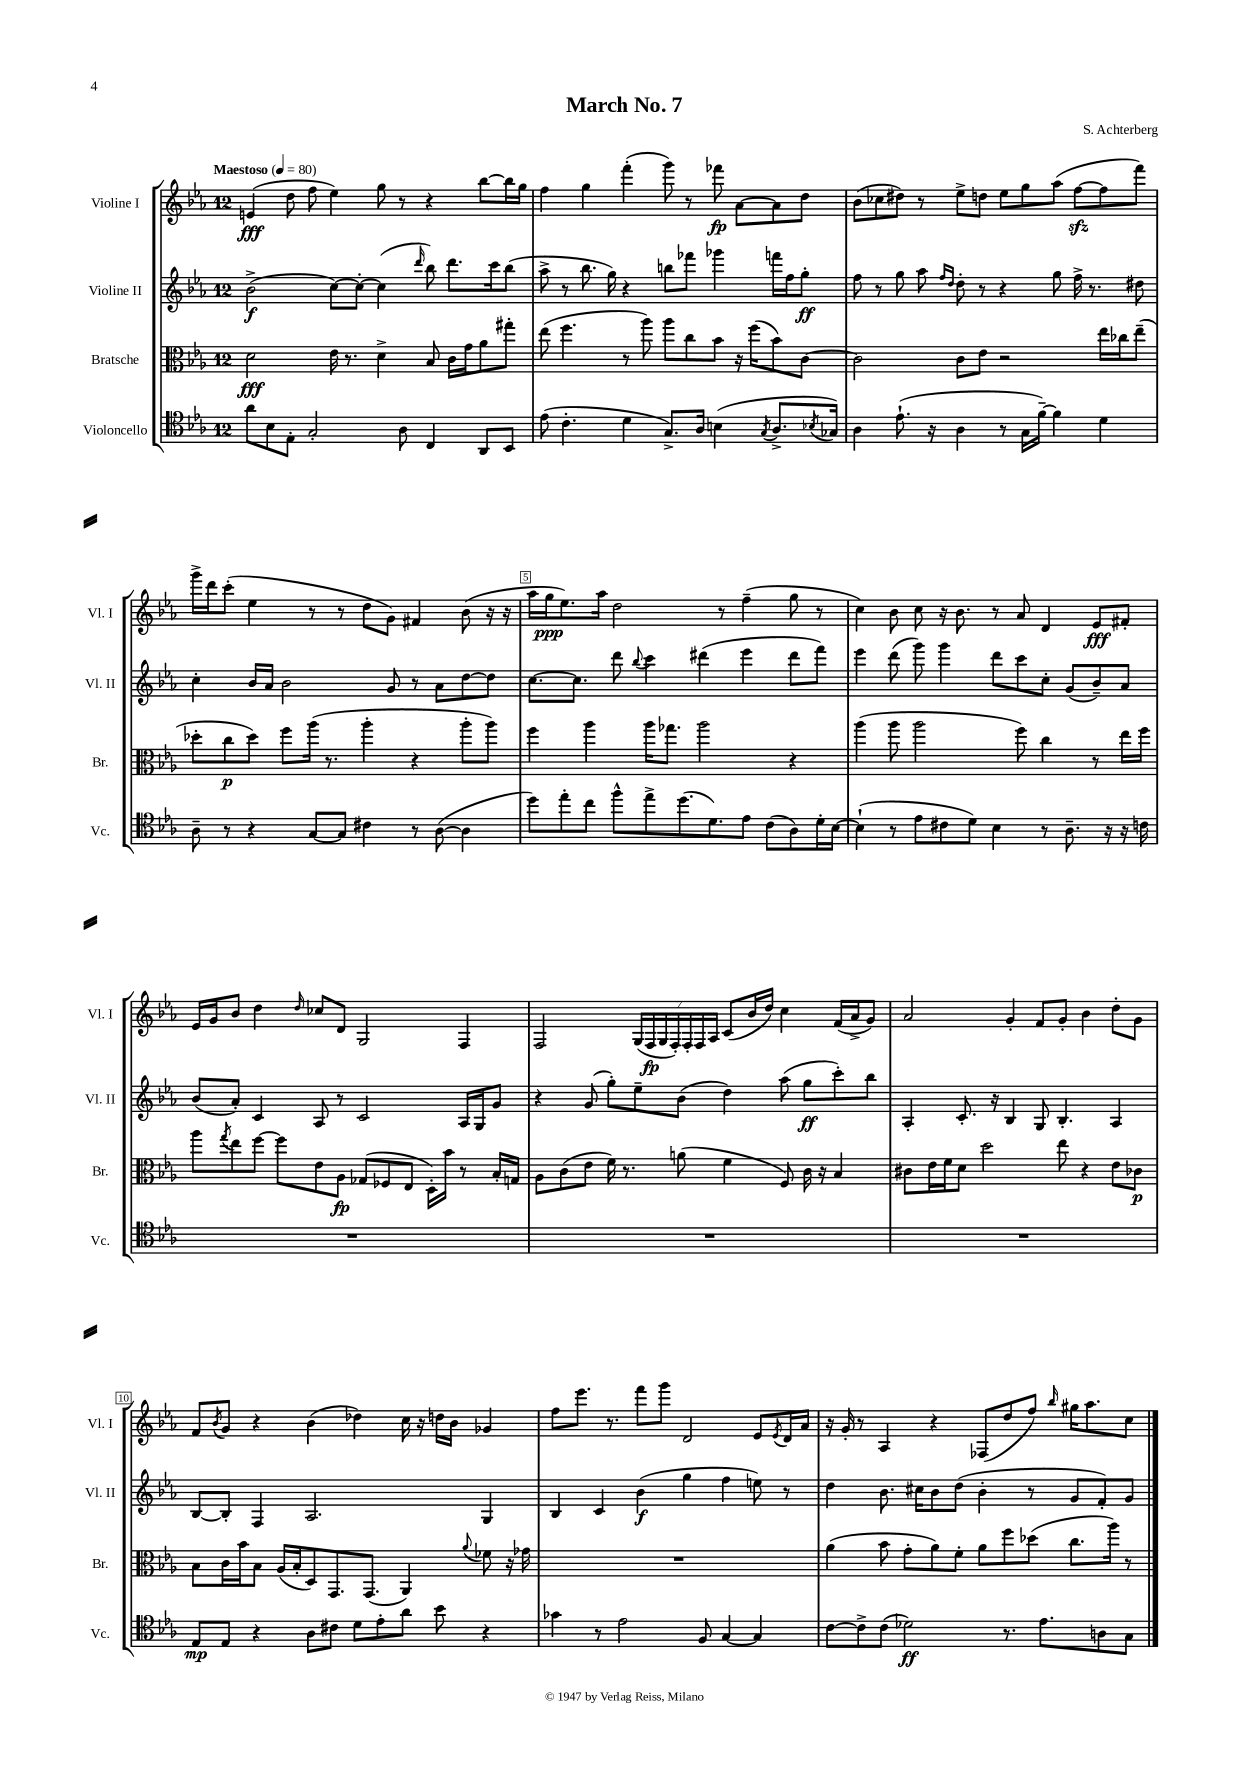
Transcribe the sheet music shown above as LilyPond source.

\header { title = "March No. 7" composer = "S. Achterberg" }
<<
\new StaffGroup <<
\new Staff = "s0" \with { instrumentName = "Violine I" shortInstrumentName = "Vl. I" } {
    \clef treble \key ees \major \once \override Staff.TimeSignature.style = #'single-digit \time 12/8 \tempo "Maestoso" 4 = 80
    e'4\fff( d''8 f''8 ees''4) g''8 r8 r4 bes''8~ bes''16 g''16 |
    f''4 g''4 f'''4-.( g'''8) r8 fes'''8\fp aes'8~ aes'8 d''8 |
    bes'8( ces''8 dis''8) r8 ees''8-> d''8 ees''8 g''8 aes''8( f''8~\sfz f''8 f'''8) |
    g'''16-> d'''16 c'''8-.( ees''4 r8 r8 d''8 g'8) fis'4 bes'8( r16 r16 |
    aes''16 g''16\ppp ees''8.) aes''16 d''2 r8 f''4--( g''8 r8 |
    c''4) bes'8 c''8 r16 bes'8. r8 aes'8 d'4 ees'8\fff fis'8-. |
    ees'16 g'16 bes'8 d''4 \grace { d''16 } ces''8 d'8 g2 f4 |
    f2 \tuplet 7/4 { g16( f16\fp g16 f16-.) f16-. f16 aes16 } c'8( bes'16 d''16) c''4 f'16( aes'16-> g'8) |
    aes'2 g'4-. f'8 g'8-. bes'4 d''8-. g'8 |
    f'8 \acciaccatura { bes'8 } g'8 r4 bes'4( des''4) c''16 r16 d''16 bes'16 ges'4 |
    f''8 ees'''8. r8. f'''8 g'''8 d'2 ees'8 \acciaccatura { ees'8 } d'16 aes'16 |
    r16 g'16-. r8 aes4 r4 fes8( d''8 f''8) \grace { bes''16 } gis''16 aes''8. c''8 \bar "|." |
}
\new Staff = "s1" \with { instrumentName = "Violine II" shortInstrumentName = "Vl. II" } {
    \clef treble \key ees \major \once \override Staff.TimeSignature.style = #'single-digit \time 12/8
    bes'2->\f( c''8~) c''8~-. c''4( \grace { d'''16 } bes''8) d'''8. c'''16 bes''8( |
    aes''8-> r8 bes''8. g''16) r4 b''8 fes'''8 ges'''4 f'''16 f''16 g''8-.\ff |
    f''8 r8 g''8 aes''8 \grace { f''16 d''16 } d''8-. r8 r4 g''8 f''16-> r8. dis''8 |
    c''4-. bes'16 aes'16 bes'2 g'8 r8 aes'8 d''8~ d''8 |
    c''8.~ c''8. d'''8 \appoggiatura { bes''8 } c'''4 dis'''4( ees'''4 dis'''8 f'''8) |
    ees'''4 d'''8( g'''8) g'''4 d'''8 c'''8 c''8-. g'8( bes'8--) aes'8 |
    bes'8( aes'8-.) c'4 aes8 r8 c'2 aes16 g16 g'8 |
    r4 g'8( g''8-.) ees''8-- bes'8( d''4) aes''8( g''8\ff c'''8-.) bes''8 |
    aes4-. c'8.-. r16 bes4 g8 bes4.-. aes4 |
    bes8~ bes8-. f4 aes2. g4 |
    bes4 c'4 bes'4\f( g''4 f''4 e''8) r8 |
    d''4 bes'8. cis''16 bes'8 d''8( bes'4-. r8 g'8 f'8-.) g'8 \bar "|." |
}
\new Staff = "s2" \with { instrumentName = "Bratsche" shortInstrumentName = "Br." } {
    \clef alto \key ees \major \once \override Staff.TimeSignature.style = #'single-digit \time 12/8
    d'2\fff ees'16 r8. d'4-> bes8 c'16 g'16 aes'8 gis''8-. |
    ees''8( f''4. r8 aes''8) aes''8 c''8 bes'8 r16 f''16( bes'8) c'8~ |
    c'2 c'8 ees'8 r2 ees''16 ces''16 ees''8--( |
    des''8-. c''8\p des''8) f''8 aes''16( r8. aes''4-. r4 aes''8-. aes''8) |
    f''4 aes''4 aes''16 ges''8. aes''2 r4 |
    aes''4( aes''8 aes''2 f''8) c''4 r8 ees''16 f''16 |
    aes''8 \acciaccatura { g''8 } ees''8 f''8~ f''8 ees'8 aes8\fp ges8( fes8 ees8 d16-.) bes'16 r8 bes16-. g16 |
    aes8 c'8( ees'8 f'16) r8. a'8( f'4 f8) c'16 r16 bes4 |
    cis'8 ees'16 f'16 d'8 d''2 ees''8 r4 ees'8 ces'8\p |
    bes8 c'16 bes'16 bes8 aes16( bes16-. d8) g,8. g,8.( aes,4) \appoggiatura { aes'8 } fes'8 r16 ges'16 |
    R1. |
    aes'4( bes'8 g'8-. aes'8) f'8-. aes'8 f''8 des''8( c''8. aes''16) r8 \bar "|." |
}
\new Staff = "s3" \with { instrumentName = "Violoncello" shortInstrumentName = "Vc." } {
    \clef tenor \key ees \major \once \override Staff.TimeSignature.style = #'single-digit \time 12/8
    aes'8 bes8 ees8-. g2-. aes8 c4 aes,8 bes,8 |
    ees'8( c'4.-. d'4 g8.->) aes16 b4( \acciaccatura { g8 } aes8.-> \acciaccatura { bes8 } ges16) |
    aes4 ees'8.-!( r16 aes4 r8 g16 f'16~--) f'4 d'4 |
    aes8-- r8 r4 g8~ g8 cis'4 r8 aes8~( aes4 |
    d''8) ees''8-. c''8 f''8-^ ees''8-> d''8.( d'8.) ees'8 c'8( aes8) d'16-. bes16~ |
    bes4-!( r8 ees'8 cis'8 d'8) bes4 r8 aes8.-- r16 r16 c'16 |
    R1. |
    R1. |
    R1. |
    ees8\mp ees8 r4 aes8 cis'8 d'8 ees'8-. aes'8 bes'8 r4 |
    ges'4 r8 ees'2 f8 g4~ g4 |
    c'8~ c'8-> c'8( des'2\ff) r8. ees'8. a8 g8 \bar "|." |
}
>>
>>
\layout { \context { \Score \override BarNumber.break-visibility = ##(#f #t #t) barNumberVisibility = #(every-nth-bar-number-visible 5) \override BarNumber.stencil = #(make-stencil-boxer 0.1 0.3 ly:text-interface::print) } }
